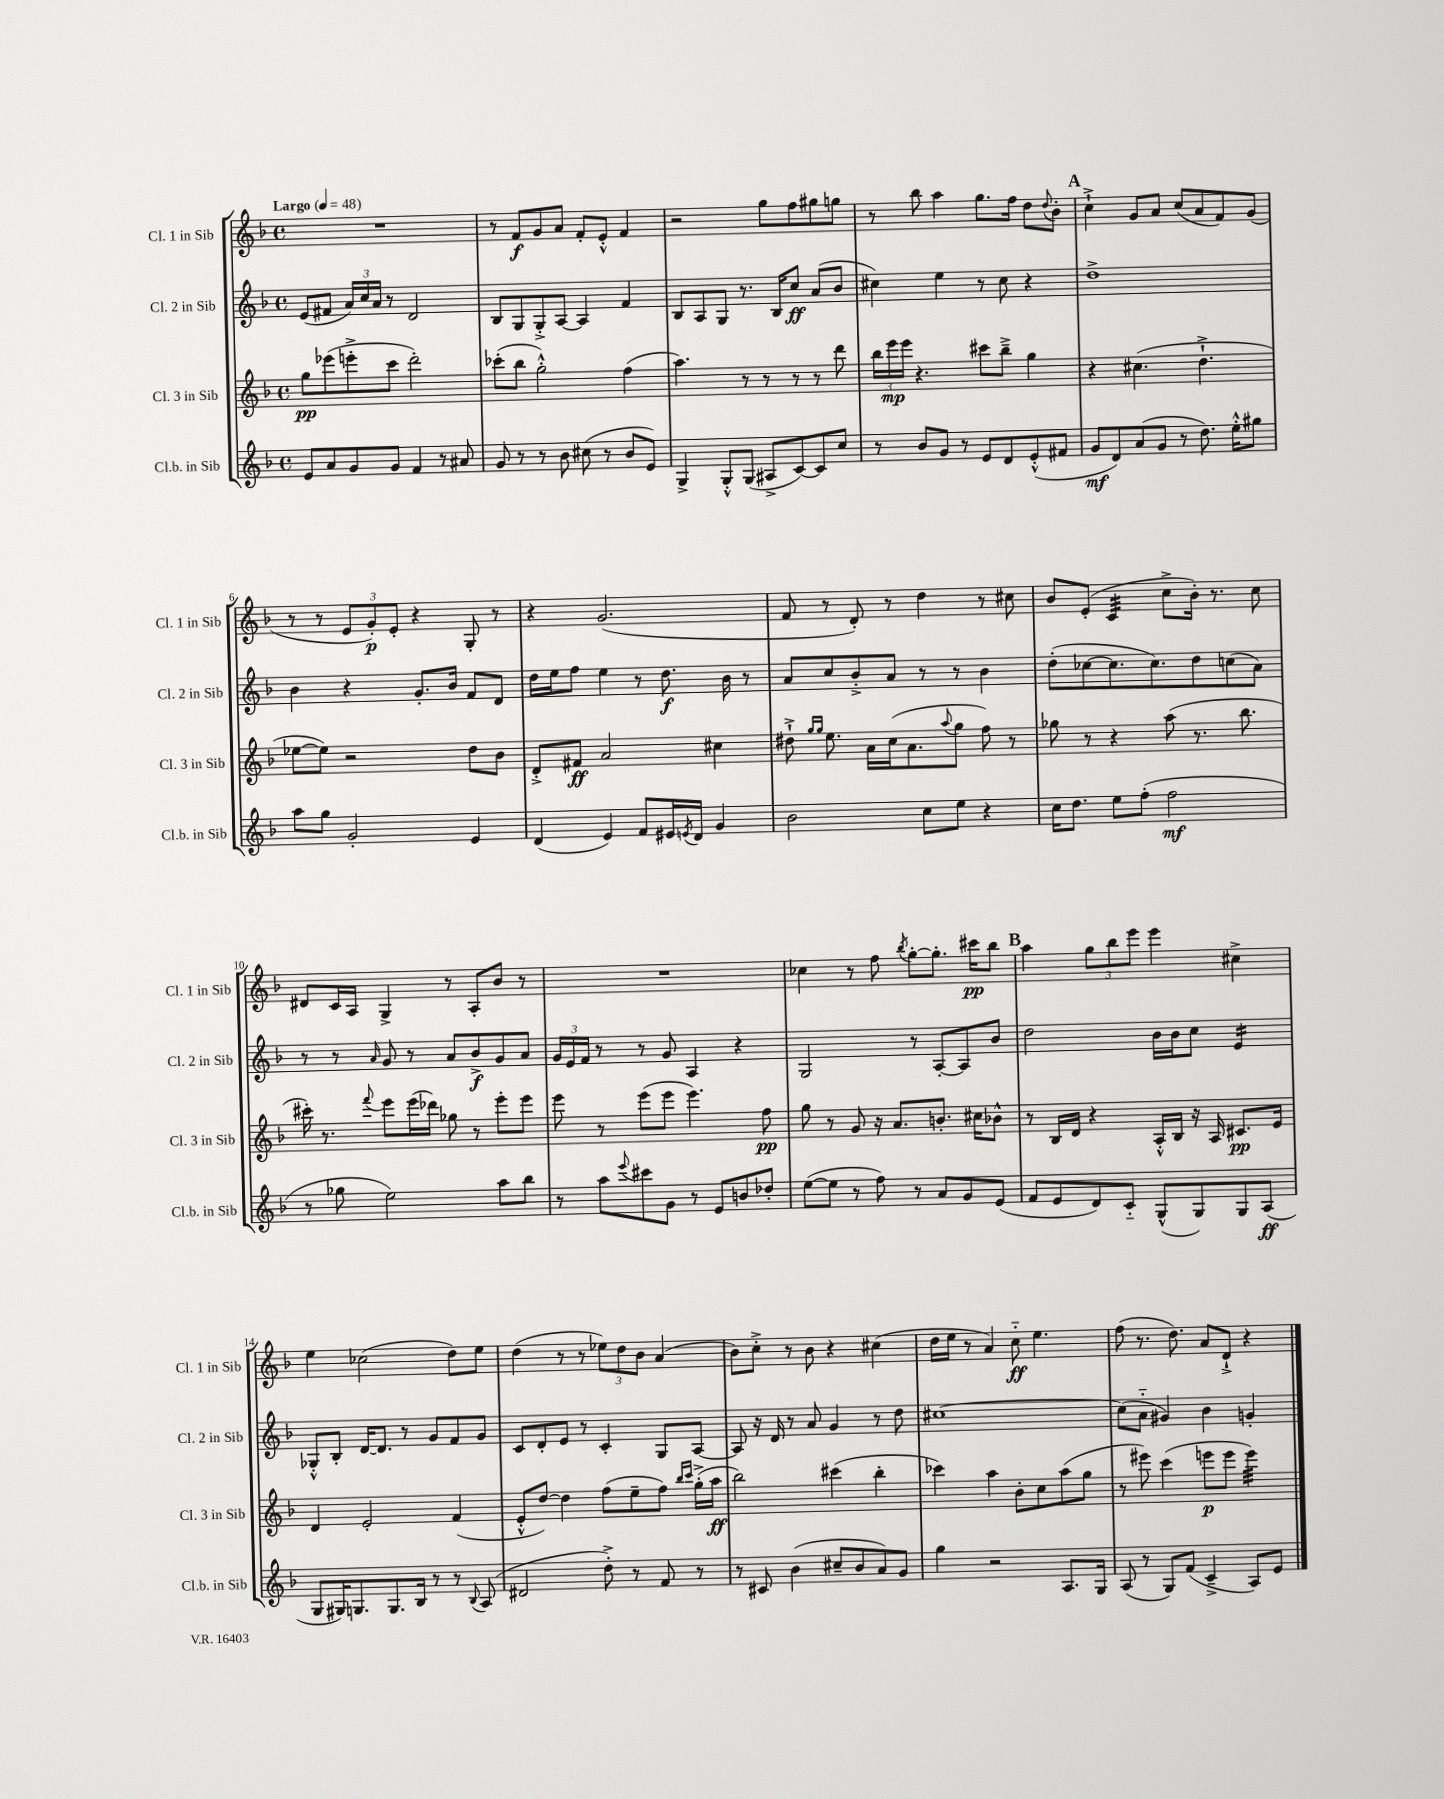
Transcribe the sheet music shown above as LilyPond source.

<<
\new StaffGroup <<
\new Staff = "s0" \with { instrumentName = "Cl. 1 in Sib" shortInstrumentName = "Cl. 1 in Sib" } {
    \clef treble \key f \major \defaultTimeSignature \time 4/4 \tempo "Largo" 4 = 48
    R1 |
    r8 f'8\f g'8 a'8 f'8-. e'8-.-^ f'4 |
    r2 g''8 f''8 gis''8 g''8 |
    r8 bes''8 a''4 g''8. f''16 d''8 \appoggiatura { d''8 } bes'8-. |
    \mark \markup { \bold "A" } c''4-!-> g'8 a'8 c''8( a'8 f'8) g'8( |
    r8 r8 \tuplet 3/2 { e'8 g'8-.\p) e'8-. } r4 g8-. r8 |
    r4 g'2.( |
    f'8 r8 d'8-.) r8 d''4 r8 cis''8 |
    bes'8 e'8-.( c'4:32 c''8-> bes'16-.) r8. c''8 |
    dis'8 c'16 a16 g4-> r8 a8-. bes'8 r8 |
    R1 |
    ces''4 r8 f''8 \acciaccatura { bes''8 } g''8~-. g''8.-. cis'''16\pp bes''8 |
    \mark \markup { \bold "B" } a''4 \tuplet 3/2 { g''8 bes''8 e'''8 } e'''4 cis''4-> |
    e''4 ces''2( d''8) e''8 |
    d''4( r8 r8 \tuplet 3/2 { ees''8) d''8 bes'8 } a'4( |
    bes'8) c''8-.-> r8 bes'8 r4 cis''4( |
    d''16 e''16 r8 a'4) c''8-_\ff e''4. |
    f''8( r8. d''8.) a'8 d'8-!-> r4 \bar "|." |
}
\new Staff = "s1" \with { instrumentName = "Cl. 2 in Sib" shortInstrumentName = "Cl. 2 in Sib" } {
    \clef treble \key f \major \defaultTimeSignature \time 4/4
    e'8( fis'8 \tuplet 3/2 { a'16) c''16 a'16 } r8 d'2 |
    bes8 g8 g8-.-> a8~ a4 f'4 |
    bes8 a8 g8 r8. bes16 c''8\ff a'8( bes'8 |
    cis''4) e''4 r8 cis''8 r4 |
    \mark \markup { \bold "A" } d''1-> |
    bes'4 r4 g'8.-. bes'16 f'8 d'8 |
    d''16 e''16 f''8 e''4 r8 d''8.\f bes'16 r8 |
    a'8 c''8 bes'8-.-> a'8 r8 r8 bes'4 |
    d''8-.( ces''8~ ces''8. ces''8.) d''8 c''8( a'8) |
    r8 r8 \grace { a'16 } g'8 r8 a'8 bes'8->\f g'8 a'8 |
    \tuplet 3/2 { g'16 e'16 f'16 } r8 r8 g'8 a4 r4 |
    g2 r8 a8~-. a8 bes'8 |
    \mark \markup { \bold "B" } d''2 bes'16 bes'16 c''8 e'4:16 |
    ges8-.-^ bes8-. d'16~ d'8. r8 g'8 f'8 g'8 |
    c'8 d'8-. e'8 r8 c'4-. g8 a8~ |
    a8 r16 d'16 r8 a'8 g'4 r8 d''8 |
    cis''1~ |
    cis''8( a'8-_ gis'4) bes'4 g'4-. \bar "|." |
}
\new Staff = "s2" \with { instrumentName = "Cl. 3 in Sib" shortInstrumentName = "Cl. 3 in Sib" } {
    \clef treble \key f \major \defaultTimeSignature \time 4/4
    g''8\pp ees'''8( e'''8-.-> c'''8 d'''2-.) |
    ces'''8-.( bes''8 g''2-.-^) f''4( |
    a''4.) r8 r8 r8 r8 d'''8 |
    \tuplet 3/2 { bes''16 e'''16\mp e'''16 } r4. cis'''8 bes''8---> g''4 |
    \mark \markup { \bold "A" } r4 cis''4.( d''4.-!-> |
    ees''8~ ees''8) r2 d''8 bes'8 |
    d'8-.-> fis'8\ff a'2 cis''4 |
    dis''8-!-> \grace { g''16 g''16 } e''8. a'16 c''16( a'8. \appoggiatura { a''8 } g''8 f''8) r8 |
    ges''8 r8 r4 a''8( r8. bes''8. |
    cis'''16-.) r8. \appoggiatura { f'''8 } e'''8 e'''16( des'''16) ges''8 r8 e'''8-. e'''8 |
    e'''8 r8 e'''8( e'''8 e'''4.) f''8\pp |
    g''8 r8 g'8 r16 a'8. b'8.-. cis''16 bes'8-^ |
    \mark \markup { \bold "B" } r8 bes16 d'16 r4 a16-.-^ bes16 r16 a16 cis'8.\pp e'16 |
    d'4 e'2-. f'4( |
    e'8-.-^ d''8~) d''4 f''8( e''8-- f''8) \grace { bes''16 c'''16 } g''16-.->( a''16\ff |
    bes''2) cis'''4( bes''4-. |
    ces'''4) a''4 bes'8-. c''8 a''8( g''8 |
    r8 eis'''8) c'''4( e'''8\p e'''8 e'''4:32) \bar "|." |
}
\new Staff = "s3" \with { instrumentName = "Cl.b. in Sib" shortInstrumentName = "Cl.b. in Sib" } {
    \clef treble \key f \major \defaultTimeSignature \time 4/4
    e'8 a'8 g'8 g'8 f'4 r8 ais'8 |
    g'8 r8 r8 bes'8 cis''8( r8 bes'8 e'8) |
    g4-> g8-.-^ g8( ais8-> c'8~) c'8 c''8 |
    r8 bes'8 g'8 r8 e'8 d'8 e'8-.-^( fis'8 |
    \mark \markup { \bold "A" } g'8\mf d'8) a'8( g'8 r8 d''8.) e''16-.-^ gis''8 |
    a''8 g''8 g'2-. e'4 |
    d'4( e'4) f'8 eis'16 \acciaccatura { e'8 } d'16 g'4 |
    bes'2 c''8 e''8 r4 |
    c''16 d''8. e''8 f''8-.( f''2\mf |
    r8 ges''8 e''2) a''8 bes''8 |
    r8 a''8 \appoggiatura { e'''8 } cis'''8 g'8 r8 e'8 b'8 des''8-. |
    e''8~( e''8 r8 f''8) r8 a'8 g'8 e'8( |
    \mark \markup { \bold "B" } f'8 e'8 d'8) c'8-_ g8-^( g8) g8 a8\ff( |
    g8 gis16) g8. g8. bes16 r8 r8 \appoggiatura { bes8 } a8( |
    dis'2 d''8-.->) r8 f'8 r8 |
    r8 cis'8 bes'4( cis''8-- bes'8 a'8) g'8 |
    g''4 r2 a8. g16 |
    a8( r8 g8) f'8( c'4---> a8) e'8 \bar "|." |
}
>>
>>
